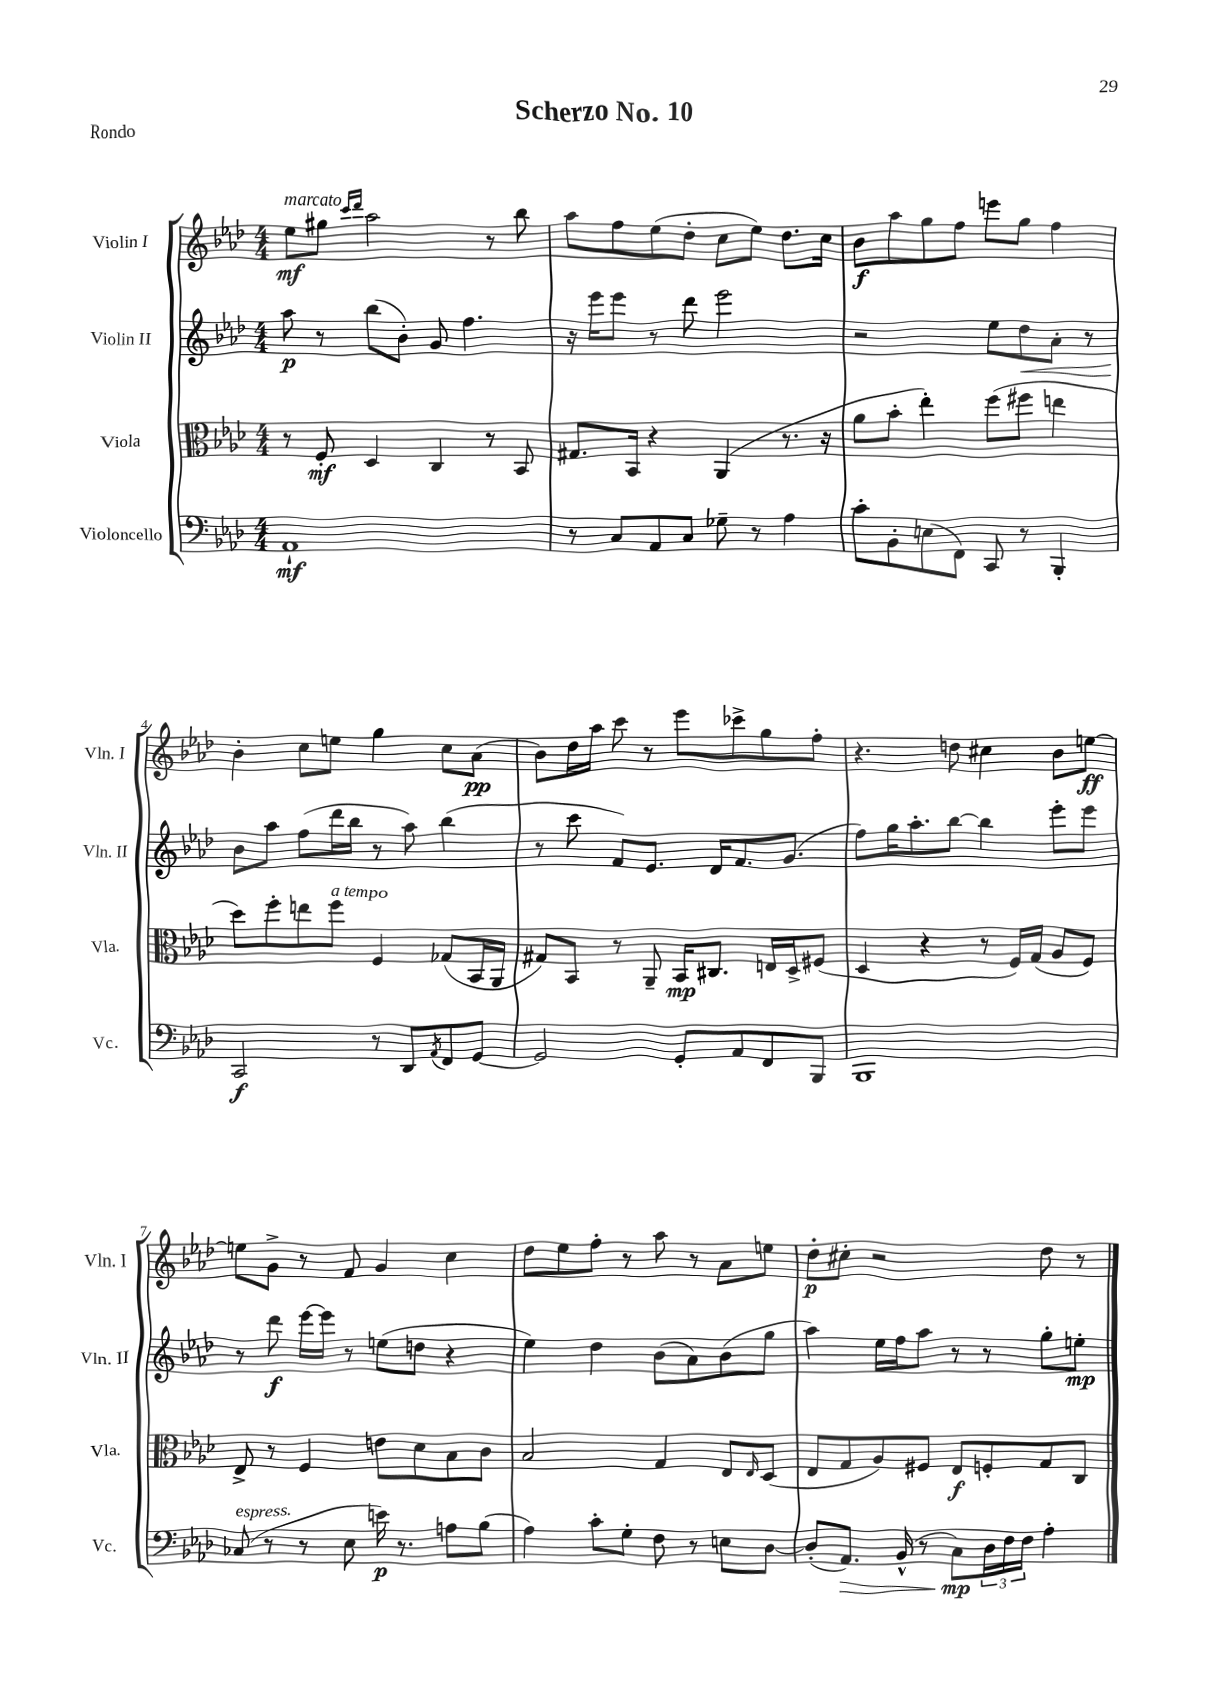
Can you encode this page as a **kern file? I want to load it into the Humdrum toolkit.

**kern	**kern	**kern	**kern
*staff4	*staff3	*staff2	*staff1
*clefF4	*clefC3	*clefG2	*clefG2
*k[b-e-a-d-]	*k[b-e-a-d-]	*k[b-e-a-d-]	*k[b-e-a-d-]
*M4/4	*M4/4	*M4/4	*M4/4
1AA-`	8r	8aa-\	8ee-\L
.	8F'/	8r	8gg#\J
.	.	.	16qqccc/LL
.	.	.	16qqddd-/JJ
.	4D-/	(8bb-\L	2aa-\
.	.	8b-'\J)	.
.	4C/	8g/	.
.	.	4.ff\	.
.	8r	.	8r
.	8BB-/	.	8bb-\
=	=	=	=
8r	8.G#/L	16r	8aa-\L
.	.	16eee-\LK	.
8C/L	.	8eee-\J	8ff\
.	16BB-/Jk	.	.
8AA-/	4r	8r	(8ee-\
8C/J	.	8ddd-\	8dd-'\J
8G-~\	(4AA-/	2eee-\	8cc\L
8r	.	.	8ee-\J)
4A-\	8.r	.	8.dd-\L
.	16r	.	16cc\Jk
=	=	=	=
8c'\L	8a-\L	2r	8b-\L
8BB-'\	8b-'\J	.	8aa-\
(8E\	4ee-'\)	.	8gg\
8FF\J)	.	.	8ff\J
8CC/	(8ff\L	8ee-\L	8eee\L
8r	8ff#\J	8dd-\	8gg\J
4BBB-'/	4ee\	8a-'\J	4ff\
.	.	8r	.
=	=	=	=
2CC/	8dd-\L)	8b-\L	4b-'\
.	8ff'\	8aa-\J	.
.	8ee\	(8ff\L	8cc\L
.	8ff\J	16ddd-\L	8ee\J
.	.	16bb-\JJ	.
8r	4F/	8r	4gg\
8DD-/L	.	8aa-\)	.
8qAA-/	.	.	.
8FF/	(8G-/L	(4bb-\	8cc\L
[8GG/J	16BB-/L	.	(8a-\J
.	16AA-/JJ	.	.
=	=	=	=
2GG/]	8G#/L)	8r	8b-\L)
.	8BB-/J	8ccc\	16dd-\L
.	.	.	16aa-\JJ
.	8r	8f/L)	8ccc\
.	8AA-~/	8.e-/J	8r
8GG'/L	16BB-/LK	.	8eee-\L
.	8.C#/J	16d-/LK	.
8AA-/	.	8.f/	8ccc-^\
8FF/	16E/LL	.	8gg\
.	16D-^/J	(8.g/J	.
8BBB-/J	(8F#/J	.	8ff'\J
=	=	=	=
1BBB-	4D-/	8ff\L)	4.r
.	.	16gg\K	.
.	.	8.aa-'\	.
.	4r	.	.
.	.	[8bb-\J	8dd\
.	8r	4bb-\]	4cc#\
.	16F/LL)	.	.
.	(16G/JJ	.	.
.	8A-/L	8eee-'\L	8b-\L
.	8F/J)	8eee-\J	[8ee\J
=	=	=	=
(8C-/	8E-^/	8r	8ee\]L
8r	8r	8ddd-\	8g^\J
8r	4F/	[16eee-\LL	8r
.	.	16eee-\]JJ	.
8E-\	.	8r	8f/
16e\)	8e\L	(8ee\L	4g/
8.r	.	.	.
.	8d-\	8dd\J	.
8A\L	8B-\	4r	4cc\
(8B-\J	8c\J	.	.
=	=	=	=
4A-\)	2B-/	4ee-\)	8dd-\L
.	.	.	8ee-\
8c'\L	.	4dd-\	8ff'\J
8G'\J	.	.	8r
8F\	4G/	(8b-\L	8aa-\
8r	.	8a-\)	8r
8E\L	8E-/L	(8b-\	8a-\L
.	16qqE-/	.	.
[8D-\J	(8D-/J	8gg\J	8ee\J
=	=	=	=
(8D-'/]L	8E-/L	4aa-\)	8dd-'\L
8.AA-/J)	8G/	.	8cc#'\J
.	8A-/)	16ee-\LL	2r
(16BB-^^/	.	16ff\J	.
8r	8F#/J	8aa-\J	.
8C\L)	8E-/L	8r	.
24D-\L	8F'/	8r	.
24F\	.	.	.
24F\JJ	.	.	.
4A-'\	8G/	8gg'\L	8dd-\
.	8C/J	8ee'\J	8r
==	==	==	==
*-	*-	*-	*-
